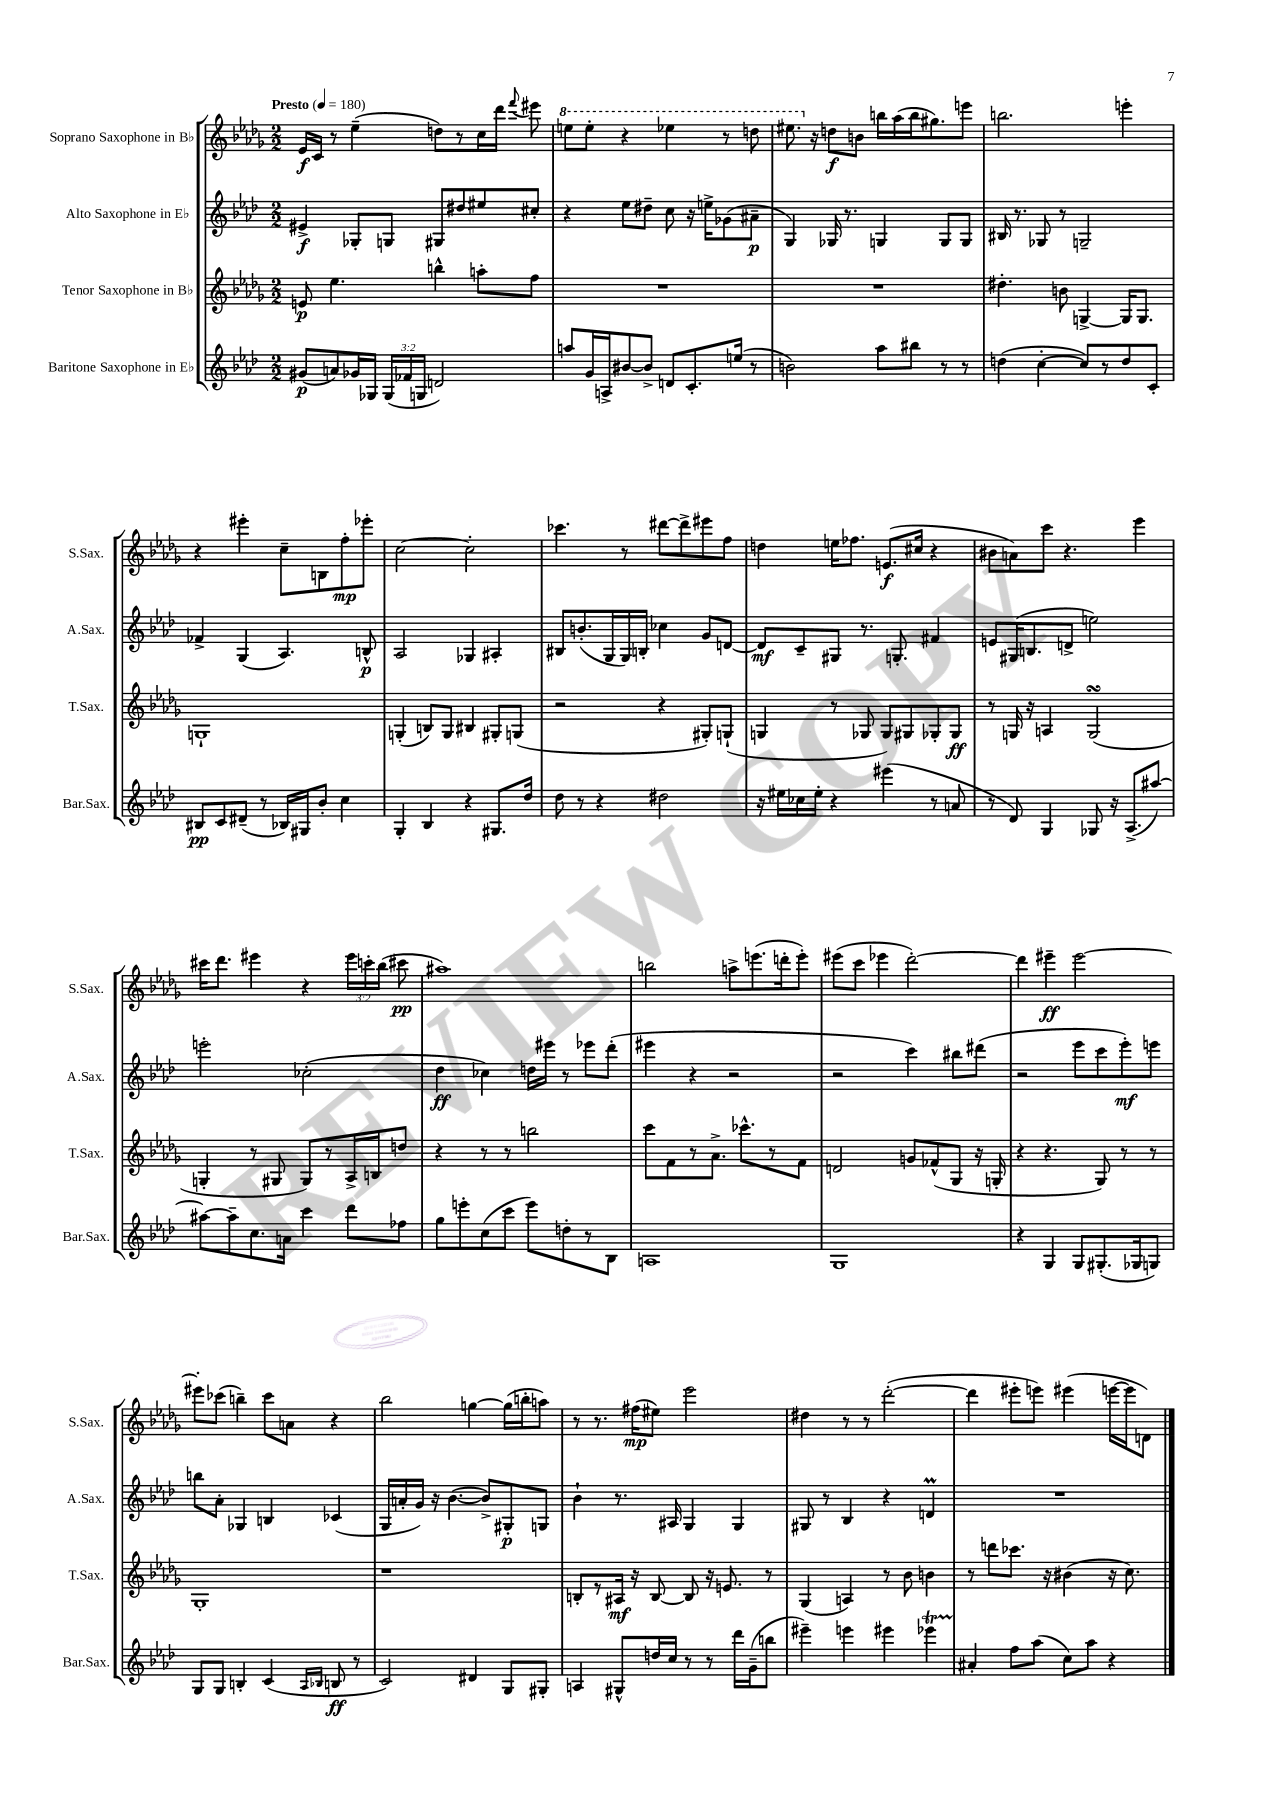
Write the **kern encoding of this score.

**kern	**dynam	**kern	**dynam	**kern	**dynam	**kern	**dynam
*part4	*part4	*part3	*part3	*part2	*part2	*part1	*part1
*staff4	*staff4	*staff3	*staff3	*staff2	*staff2	*staff1	*staff1
*I"Baritone Saxophone in E♭	*	*I"Tenor Saxophone in B♭	*	*I"Alto Saxophone in E♭	*	*I"Soprano Saxophone in B♭	*
*I'Bar.Sax.	*	*I'T.Sax.	*	*I'A.Sax.	*	*I'S.Sax.	*
*clefG2	*	*clefG2	*	*clefG2	*	*clefG2	*
*k[b-e-a-d-]	*	*k[b-e-a-d-g-]	*	*k[b-e-a-d-]	*	*k[b-e-a-d-g-]	*
*M2/2	*	*M2/2	*	*M2/2	*	*M2/2	*
*MM180	*	*MM180	*	*MM180	*	*MM180	*
=1	=1	=1	=1	=1	=1	=1	=1
!	!	!	!	!	!	!LO:TX:a:B:t=Presto	!
(8g#X/L	p	8en/	p	4e#X^/	f	16e-/LL	f
.	.	.	.	.	.	16c/JJ	.
8an/)	.	4.ee-\	.	.	.	8r	.
16g-X/L	.	.	.	8G-X'/L	.	(4ee-~\	.
16G-X/JJ	.	.	.	.	.	.	.
(24G-/LL	.	.	.	8Gn/J	.	.	.
24f-X/	.	.	.	.	.	.	.
24Gn/JJ	.	.	.	.	.	.	.
2dn/)	.	4bbn^^\	.	8G#X/L	.	8ddn\L)	.
.	.	.	.	8dd#X/	.	8r	.
.	.	8aan'\L	.	8ee#X/	.	16cc\L	.
.	.	.	.	.	.	16ddd-\JJ	.
.	.	.	.	.	.	8qqfff/	.
.	.	8ff\J	.	8cc#X'/J	.	8eee#X\	.
=2	=2	=2	=2	=2	=2	=2	=2
*	*	*	*	*	*	*8va	*
8aan/L	.	1r	.	4r	.	8eeen\L	.
16g/L	.	.	.	.	.	8eee'\J	.
16An^/J	.	.	.	.	.	.	.
[8b#X/	.	.	.	8ee-\L	.	4r	.
8b#^/J]	.	.	.	8dd#X~\J	.	.	.
8dn/L	.	.	.	8cc\	.	4eee-X\	.
8.c'/	.	.	.	16r	.	.	.
.	.	.	.	16een^\KL	.	.	.
.	.	.	.	(8g-X\	.	8r	.
(16een/Jk	.	.	.	.	.	.	.
8r	.	.	.	8a#X~\J	p	8dddn\	.
=3	=3	=3	=3	=3	=3	=3	=3
2bn\)	.	1r	.	4G/)	.	8.eee#X\	.
*	*	*	*	*	*	*X8va	*
.	.	.	.	.	.	16r	.
.	.	.	.	16G-X/	.	8ddn\L	f
.	.	.	.	8.r	.	.	.
.	.	.	.	.	.	8bn\J	.
8aa-\L	.	.	.	4Gn/	.	16bbn\LL	.
.	.	.	.	.	.	(16aa-\	.
8bb#X\J	.	.	.	.	.	16bb\J	.
.	.	.	.	.	.	8.gg#X\)	.
8r	.	.	.	8G/L	.	.	.
8r	.	.	.	8G/J	.	8eeen\J	.
=4	=4	=4	=4	=4	=4	=4	=4
(4ddn\	.	4.dd#X'\	.	16B#X/	.	2.bbn\	.
.	.	.	.	8.r	.	.	.
[4cc'\	.	.	.	8G-X/	.	.	.
.	.	8bn\	.	8r	.	.	.
8cc/L])	.	[4Gn^/	.	2Gn~/	.	.	.
8r	.	.	.	.	.	.	.
8dd/	.	16G/KL]	.	.	.	4eeen'\	.
.	.	8.G/J	.	.	.	.	.
8c'/J	.	.	.	.	.	.	.
!!LO:LB:g=z
=5	=5	=5	=5	=5	=5	=5	=5
8B#X/L	pp	1Gn`	.	4f-X^/	.	4r	.
8c/	.	.	.	.	.	.	.
(8d#X~/J	.	.	.	(4G/	.	4eee#X'\	.
8r	.	.	.	.	.	.	.
16B-X/LL)	.	.	.	4.A-/)	.	8cc~\L	.
16G#X/J	.	.	.	.	.	.	.
8b-'/J	.	.	.	.	.	8Bn\	.
4cc\	.	.	.	.	.	8ff'\	mp
.	.	.	.	8Bn^^/	p	8eee-X'\J	.
=6	=6	=6	=6	=6	=6	=6	=6
4G'/	.	(4Gn'/	.	2A-/	.	[2cc\	.
4B-/	.	8Bn/L)	.	.	.	.	.
.	.	8G/J	.	.	.	.	.
4r	.	4B#X/	.	4G-X/	.	2cc'\]	.
8.G#X/L	.	8G#X'/L	.	4A#X'/	.	.	.
.	.	(8Gn/J	.	.	.	.	.
16dd-/Jk	.	.	.	.	.	.	.
=7	=7	=7	=7	=7	=7	=7	=7
8dd-\	.	2r	.	8B#X/L	.	4.ccc-X\	.
8r	.	.	.	(8.bn'/	.	.	.
4r	.	.	.	.	.	.	.
.	.	.	.	16G/L	.	.	.
.	.	.	.	16G/)	.	8r	.
.	.	.	.	16Bn'/JJ	.	.	.
2dd#X\	.	4r	.	4cc-X\	.	[8ddd#X\L	.
.	.	.	.	.	.	8ddd#^\]	.
.	.	8G#X'/L)	.	8g/L	.	8eee#X\	.
.	.	(8Gn`/J	.	[8dn/J	.	8ff\J	.
=8	=8	=8	=8	=8	=8	=8	=8
16r	.	4Gn/	.	8d/L]	mf	4ddn\	.
16ee#X\LL	.	.	.	.	.	.	.
16cc-X\	.	.	.	8c~/	.	.	.
16ee#'\JJ	.	.	.	.	.	.	.
4r	.	8r	.	8G#X/J	.	16een\KL	.
.	.	.	.	.	.	8.ff-X\J	.
.	.	8G-X/	.	8.r	.	.	.
(4eee#X\	.	8G-/L)	.	.	.	(8.en/L	f
.	.	.	.	8.Gn'/	.	.	.
.	.	8G#X/	.	.	.	.	.
.	.	.	.	.	.	16cc#X/Jk	.
8r	.	8G-X'/	.	4f#X/	.	4r	.
8an/	.	8G-/J	ff	.	.	.	.
=9	=9	=9	=9	=9	=9	=9	=9
8r	.	8r	.	8en/L	.	8b#X\L	.
8d-/)	.	16Gn/	.	(16G#X/K	.	8an\)	.
.	.	16r	.	8.Bn/	.	.	.
4G/	.	4An/	.	.	.	8ccc\J	.
.	.	.	.	8dn^/J	.	4.r	.
8G-X/	.	(2GsSsS/	.	2een\)	.	.	.
16r	.	.	.	.	.	.	.
(8.A-^/L	.	.	.	.	.	.	.
.	.	.	.	.	.	4eee-\	.
[8aa#X/J)	.	.	.	.	.	.	.
!!LO:LB:g=z
=10	=10	=10	=10	=10	=10	=10	=10
8aa#X\L_	.	4Gn'/	.	2eeen'\	.	16ccc#X\KL	.
.	.	.	.	.	.	8.ddd-\J	.
8aa#~\]	.	.	.	.	.	.	.
8.cc\	.	8r	.	.	.	4eee#X\	.
.	.	8G#X/	.	.	.	.	.
16an\Jk	.	.	.	.	.	.	.
4ccc\	.	8G#/L)	.	(2cc-X'\	.	4r	.
.	.	8r	.	.	.	.	.
8ddd-\L	.	16A-^/L	.	.	.	24eee#\LL	.
.	.	.	.	.	.	24cccn'\	.
.	.	16Bn/J	.	.	.	.	.
.	.	.	.	.	.	(24bb-\JJ	.
8ff-X\J	.	8ddn/J	.	.	.	8ccc#X\	pp
=11	=11	=11	=11	=11	=11	=11	=11
8gg\L	.	4r	.	4dd-\	ff	1aa#X)	.
8eeen'\	.	.	.	.	.	.	.
(8cc\	.	8r	.	4cc-X\)	.	.	.
8ccc\J	.	8r	.	.	.	.	.
8eee\L)	.	2bbn\	.	16ddn\LL	.	.	.
.	.	.	.	16eee#X\JJ	.	.	.
8ddn'\	.	.	.	8r	.	.	.
8r	.	.	.	8eee-X\L	.	.	.
8B-\J	.	.	.	(8ddd-'\J	.	.	.
=12	=12	=12	=12	=12	=12	=12	=12
1An	.	8ccc\L	.	4eee#X\	.	2bbn\	.
.	.	8f\	.	.	.	.	.
.	.	8r	.	4r	.	.	.
.	.	8.a-^\J	.	.	.	.	.
.	.	.	.	2r	.	8aan^\L	.
.	.	8.ccc-X^^\L	.	.	.	.	.
.	.	.	.	.	.	(8.eeen\	.
.	.	8r	.	.	.	.	.
.	.	.	.	.	.	16dddn'\k	.
.	.	8f\J	.	.	.	8eee'\J)	.
=13	=13	=13	=13	=13	=13	=13	=13
1G	.	2dn/	.	2r	.	(8eee#X\L	.
.	.	.	.	.	.	8ccc\J	.
.	.	.	.	.	.	4eee-X\	.
.	.	8gn/L	.	4ccc\)	.	[2ddd-'\)	.
.	.	(8f-X^^/	.	.	.	.	.
.	.	8G-/J	.	8bb#X\L	.	.	.
.	.	16r	.	(8ddd#X\J	.	.	.
.	.	16Gn'/	.	.	.	.	.
=14	=14	=14	=14	=14	=14	=14	=14
4r	.	4r	.	2r	.	4ddd-\]	.
4G/	.	4.r	.	.	.	4eee#X~\	ff
8G/L	.	.	.	8eee-\L	.	[2eee#\	.
(8.G#X'/	.	8G-/)	.	8ccc\	.	.	.
.	.	8r	.	8eee-'\)	mf	.	.
16G-X/k	.	.	.	.	.	.	.
8Gn/J)	.	8r	.	8eeen\J	.	.	.
!!LO:LB:g=z
=15	=15	=15	=15	=15	=15	=15	=15
8G/L	.	1G-'	.	8bbn\L	.	8eee#X'\L]	.
8G/J	.	.	.	8a-'\J	.	(8ccc-X\J	.
4Bn'/	.	.	.	4G-X/	.	4bbn~\)	.
(4c/	.	.	.	4Bn/	.	8ccc-\L	.
.	.	.	.	.	.	8an\J	.
16qqA-/LL	.	.	.	.	.	.	.
16qqB-X/JJ	.	.	.	.	.	.	.
8Bn/	ff	.	.	(4c-X/	.	4r	.
8r	.	.	.	.	.	.	.
=16	=16	=16	=16	=16	=16	=16	=16
2c/)	.	1r	.	16G/LL	.	2bb-\	.
.	.	.	.	16an'/	.	.	.
.	.	.	.	16g/JJ)	.	.	.
.	.	.	.	16r	.	.	.
.	.	.	.	([4.b-\	.	.	.
4d#X/	.	.	.	.	.	[4ggn\	.
.	.	.	.	8b-^/L])	.	.	.
8G/L	.	.	.	8G#X'/	p	(16gg\LL]	.
.	.	.	.	.	.	16bbn'\J	.
8G#X'/J	.	.	.	8Gn/J	.	8aan\J)	.
=17	=17	=17	=17	=17	=17	=17	=17
4An/	.	8Bn'/L	.	4b-`\	.	8r	.
.	.	8r	.	.	.	8.r	.
8G#X^^/L	.	16A#X/Jk	mf	8.r	.	.	.
.	.	16r	.	.	.	(16ff#X\KL	mp
16ddn/L	.	[8B/	.	.	.	8ee#X\J)	.
16cc/JJ	.	.	.	16A#X/	.	.	.
8r	.	8B/]	.	4G/	.	2eee-\	.
8r	.	16r	.	.	.	.	.
.	.	8.en/	.	.	.	.	.
16ddd-\LL	.	.	.	4G/	.	.	.
(16g~\J	.	.	.	.	.	.	.
8bbn\J	.	8r	.	.	.	.	.
=18	=18	=18	=18	=18	=18	=18	=18
4eee#X~\)	.	(4G-/	.	8G#X/	.	4dd#X\	.
.	.	.	.	8r	.	.	.
4eeen\	.	4An/)	.	4B-/	.	8r	.
.	.	.	.	.	.	8r	.
4eee#X\	.	8r	.	4r	.	([2ddd-'\	.
.	.	8b-\	.	.	.	.	.
4eee-XT\	.	4bn\	.	4dnm/	.	.	.
=19	=19	=19	=19	=19	=19	=19	=19
4a#X'/	.	8r	.	1r	.	4ddd-\]	.
.	.	8dddn\L	.	.	.	.	.
8ff\L	.	8.ccc-X\J	.	.	.	8eee#X'\L	.
(8aa-\J	.	.	.	.	.	8eeen\J)	.
.	.	16r	.	.	.	.	.
8cc\L)	.	(4b#X\	.	.	.	(4eee#X\	.
8aa-\J	.	.	.	.	.	.	.
4r	.	16r	.	.	.	[16eeen\LL	.
.	.	8.cc\)	.	.	.	16eee\J]	.
.	.	.	.	.	.	8dn\J)	.
==	==	==	==	==	==	==	==
*-	*-	*-	*-	*-	*-	*-	*-
